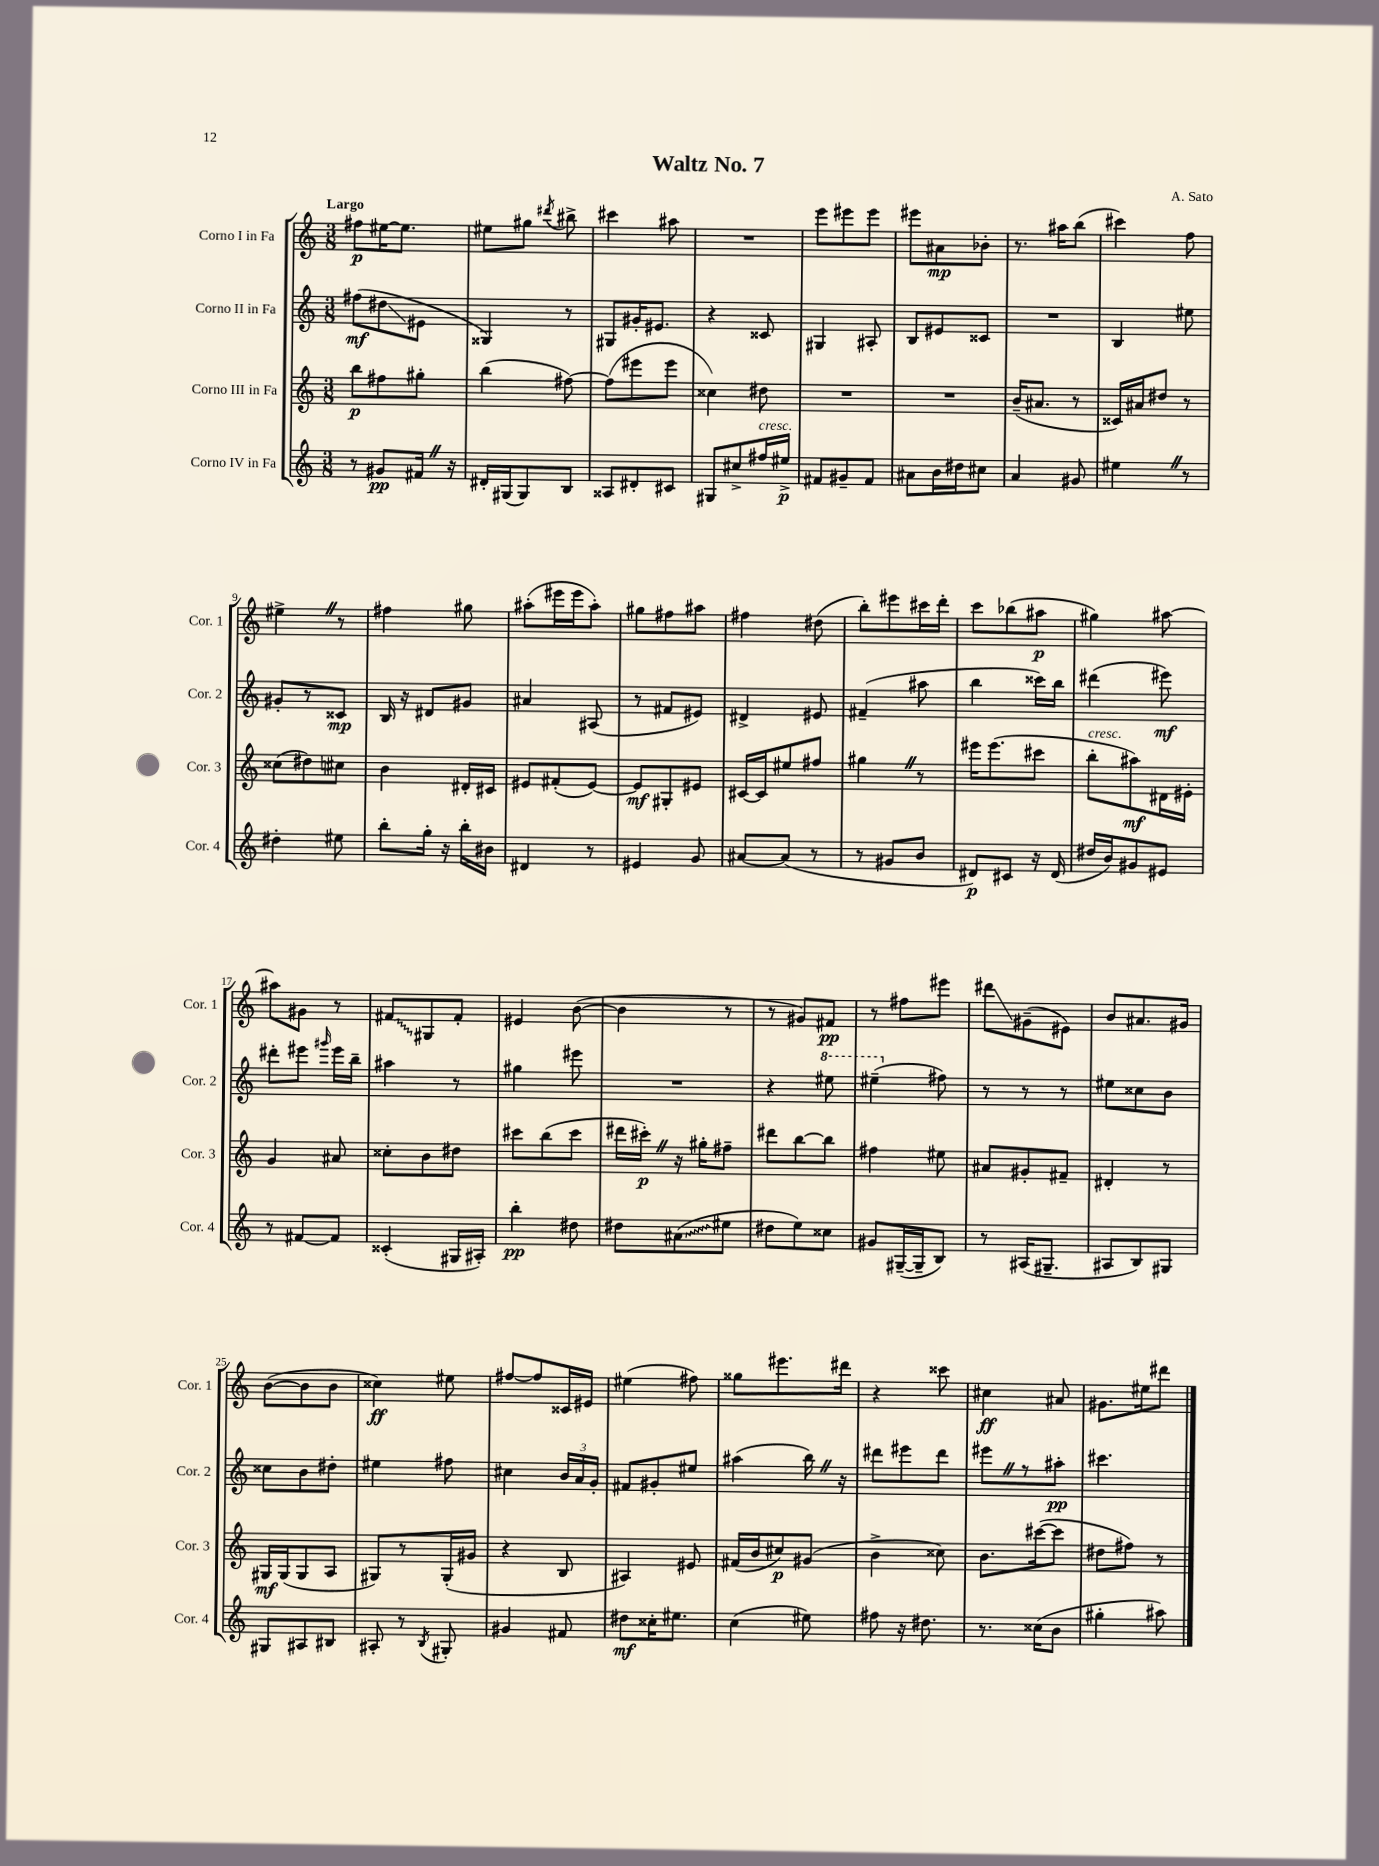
\header { title = "Waltz No. 7" composer = "A. Sato" }
<<
\new StaffGroup <<
\new Staff = "s0" \with { instrumentName = "Corno I in Fa" shortInstrumentName = "Cor. 1" } {
    \clef treble \key c \major \numericTimeSignature \time 3/8 \tempo "Largo"
    \autoBeamOff fis''8[\p eis''16~ eis''8.] |
    eis''8[ gis''8] \acciaccatura { dis'''8 } bis''8-> |
    cis'''4 ais''8 |
    R4. |
    e'''8[ eis'''8 eis'''8] |
    eis'''8[ ais'8\mp bes'8]-. |
    r8. ais''16[ b''8]( |
    cis'''4) f''8 |
    eis''4-> \once \override BreathingSign.text = \markup { \musicglyph "scripts.caesura.straight" } \breathe r8 |
    fis''4 gis''8 |
    ais''8[-.( eis'''16 eis'''16 ais''8]-.) |
    gis''8[ fis''8 ais''8] |
    fis''4 dis''8( |
    b''8[-.) eis'''8 cis'''16 d'''16]-. |
    c'''8[ bes''8( ais''8]\p |
    gis''4) ais''8~ |
    ais''8[ gis'8] r8 |
    \once \override Glissando.style = #'zigzag fis'8[\glissando gis8 fis'8]-. |
    eis'4 b'8~( |
    b'4 r8 |
    r8 gis'8[) fis'8]\pp |
    r8 fis''8[ eis'''8] |
    dis'''8[\glissando gis'8--( eis'8]) |
    b'8[ ais'8. gis'16] |
    b'8[~( b'8 b'8] |
    cisis''4\ff) eis''8 |
    fis''8[~ fis''8 cisis'16 eis'16] |
    eis''4( fis''8) |
    gisis''8[ eis'''8. dis'''16] |
    r4 cisis'''8 |
    cis''4\ff ais'8 |
    gis'8.[ eis''16 dis'''8] \bar "|." |
}
\new Staff = "s1" \with { instrumentName = "Corno II in Fa" shortInstrumentName = "Cor. 2" } {
    \clef treble \key c \major \numericTimeSignature \time 3/8
    \autoBeamOff fis''8[\mf( dis''8\glissando eis'8] |
    gisis4) r8 |
    gis8[ gis'16-. eis'8.] |
    r4 cisis'8 |
    gis4 ais8-. |
    b8[ eis'8 cisis'8] |
    R4. |
    b4 eis''8 |
    gis'8[-. r8 cisis'8]\mp |
    b16 r16 dis'8[ gis'8] |
    ais'4 ais8( |
    r8 fis'8[ eis'8]) |
    dis'4-> eis'8 |
    fis'4--( ais''8 |
    b''4 cisis'''16[) b''16] |
    dis'''4( eis'''8\mf) |
    dis'''8[-. eis'''8] \grace { gis'''16 } eis'''16[ b''16]-- |
    ais''4 r8 |
    gis''4 eis'''8 |
    R4. |
    r4 \ottava #1 eis'''8 |
    eis'''4--( \ottava #0 fis''8) |
    r8 r8 r8 |
    eis''8[ cisis''8 b'8] |
    cisis''8[ b'8 dis''8]-. |
    eis''4 fis''8 |
    cis''4 \tuplet 3/2 { b'16[ a'16 g'16]-. } |
    fis'8[ gis'8-. eis''8] |
    ais''4( b''16) \once \override BreathingSign.text = \markup { \musicglyph "scripts.caesura.straight" } \breathe r16 |
    dis'''8[ eis'''8 dis'''8] |
    eis'''8[ \once \override BreathingSign.text = \markup { \musicglyph "scripts.caesura.straight" } \breathe r8 ais''8]-.\pp |
    cis'''4. \bar "|." |
}
\new Staff = "s2" \with { instrumentName = "Corno III in Fa" shortInstrumentName = "Cor. 3" } {
    \clef treble \key c \major \numericTimeSignature \time 3/8
    \autoBeamOff b''8[\p fis''8 gis''8]-. |
    b''4( fis''8~) |
    fis''8[( eis'''8 eis'''8] |
    cisis''4) dis''8 |
    R4. |
    R4. |
    b'16[--( ais'8.] r8 |
    cisis'16[) ais'16 dis''8] r8 |
    cisis''8[( dis''8) cis''8] |
    b'4 dis'16[-. cis'16] |
    eis'8[ fis'8-.( eis'8]~) |
    eis'8[\mf gis8-. eis'8] |
    cis'16[~ cis'16 eis''8 fis''8] |
    gis''4 \once \override BreathingSign.text = \markup { \musicglyph "scripts.caesura.straight" } \breathe r8 |
    eis'''16[ eis'''8.( cis'''8] |
    b''8[-.^\markup { \italic "cresc." } ais''8\mf) dis'16 eis'16]-. |
    g'4 ais'8 |
    cisis''8[-. b'8 dis''8] |
    cis'''8[ b''8( cis'''8] |
    dis'''16[ cis'''16]-.\p) \once \override BreathingSign.text = \markup { \musicglyph "scripts.caesura.straight" } \breathe r16 gis''16[-. fis''8]-- |
    dis'''8[ b''8~ b''8] |
    fis''4 eis''8 |
    ais'8[ gis'8-. fis'8]-- |
    dis'4-. r8 |
    gis16[\mf gis16( gis8 a8] |
    gis8[) r8 gis16-.( gis'16] |
    r4 b8 |
    ais4) eis'8 |
    fis'16[( b'16 cis''8\p) gis'8]( |
    b'4-> cisis''8) |
    b'8.[ cis'''16~( cis'''8] |
    dis''8[ fis''8]) r8 \bar "|." |
}
\new Staff = "s3" \with { instrumentName = "Corno IV in Fa" shortInstrumentName = "Cor. 4" } {
    \clef treble \key c \major \numericTimeSignature \time 3/8
    \autoBeamOff r8 gis'8[\pp fis'16] \once \override BreathingSign.text = \markup { \musicglyph "scripts.caesura.straight" } \breathe r16 |
    dis'16[-. gis16( gis8) b8] |
    aisis8[ dis'8-. cis'8] |
    gis8[ cis''8-> fis''16^\markup { \italic "cresc." } eis''16]->\p |
    fis'8[ gis'8-- fis'8] |
    ais'8[ b'16 dis''16 cis''8] |
    a'4 gis'8 |
    eis''4 \once \override BreathingSign.text = \markup { \musicglyph "scripts.caesura.straight" } \breathe r8 |
    dis''4-. eis''8 |
    b''8[-. g''16]-. r16 b''16[-. bis'16] |
    dis'4 r8 |
    eis'4 g'8 |
    ais'8[~ ais'8]( r8 |
    r8 gis'8[ b'8] |
    dis'8[\p) cis'8] r16 dis'16( |
    dis''16[ b'16) gis'8 eis'8] |
    r8 fis'8[~ fis'8] |
    cisis'4-.( gis16[ ais16]-.) |
    b''4-.\pp dis''8 |
    dis''8[ \once \override Glissando.style = #'zigzag ais'8\glissando( eis''8] |
    dis''8[ e''8) cisis''8] |
    gis'8[ gis16~--( gis16-- b8]) |
    r8 ais16[( gis8.]-- |
    ais8[ b8) gis8] |
    gis8[ ais8 bis8] |
    ais8-. r8 \acciaccatura { b8 } gis8-. |
    gis'4 fis'8 |
    dis''8[\mf cisis''16-. eis''8.] |
    c''4( eis''8) |
    fis''8 r16 dis''8. |
    r8. cisis''16[( b'8] |
    gis''4-. ais''8) \bar "|." |
}
>>
>>
